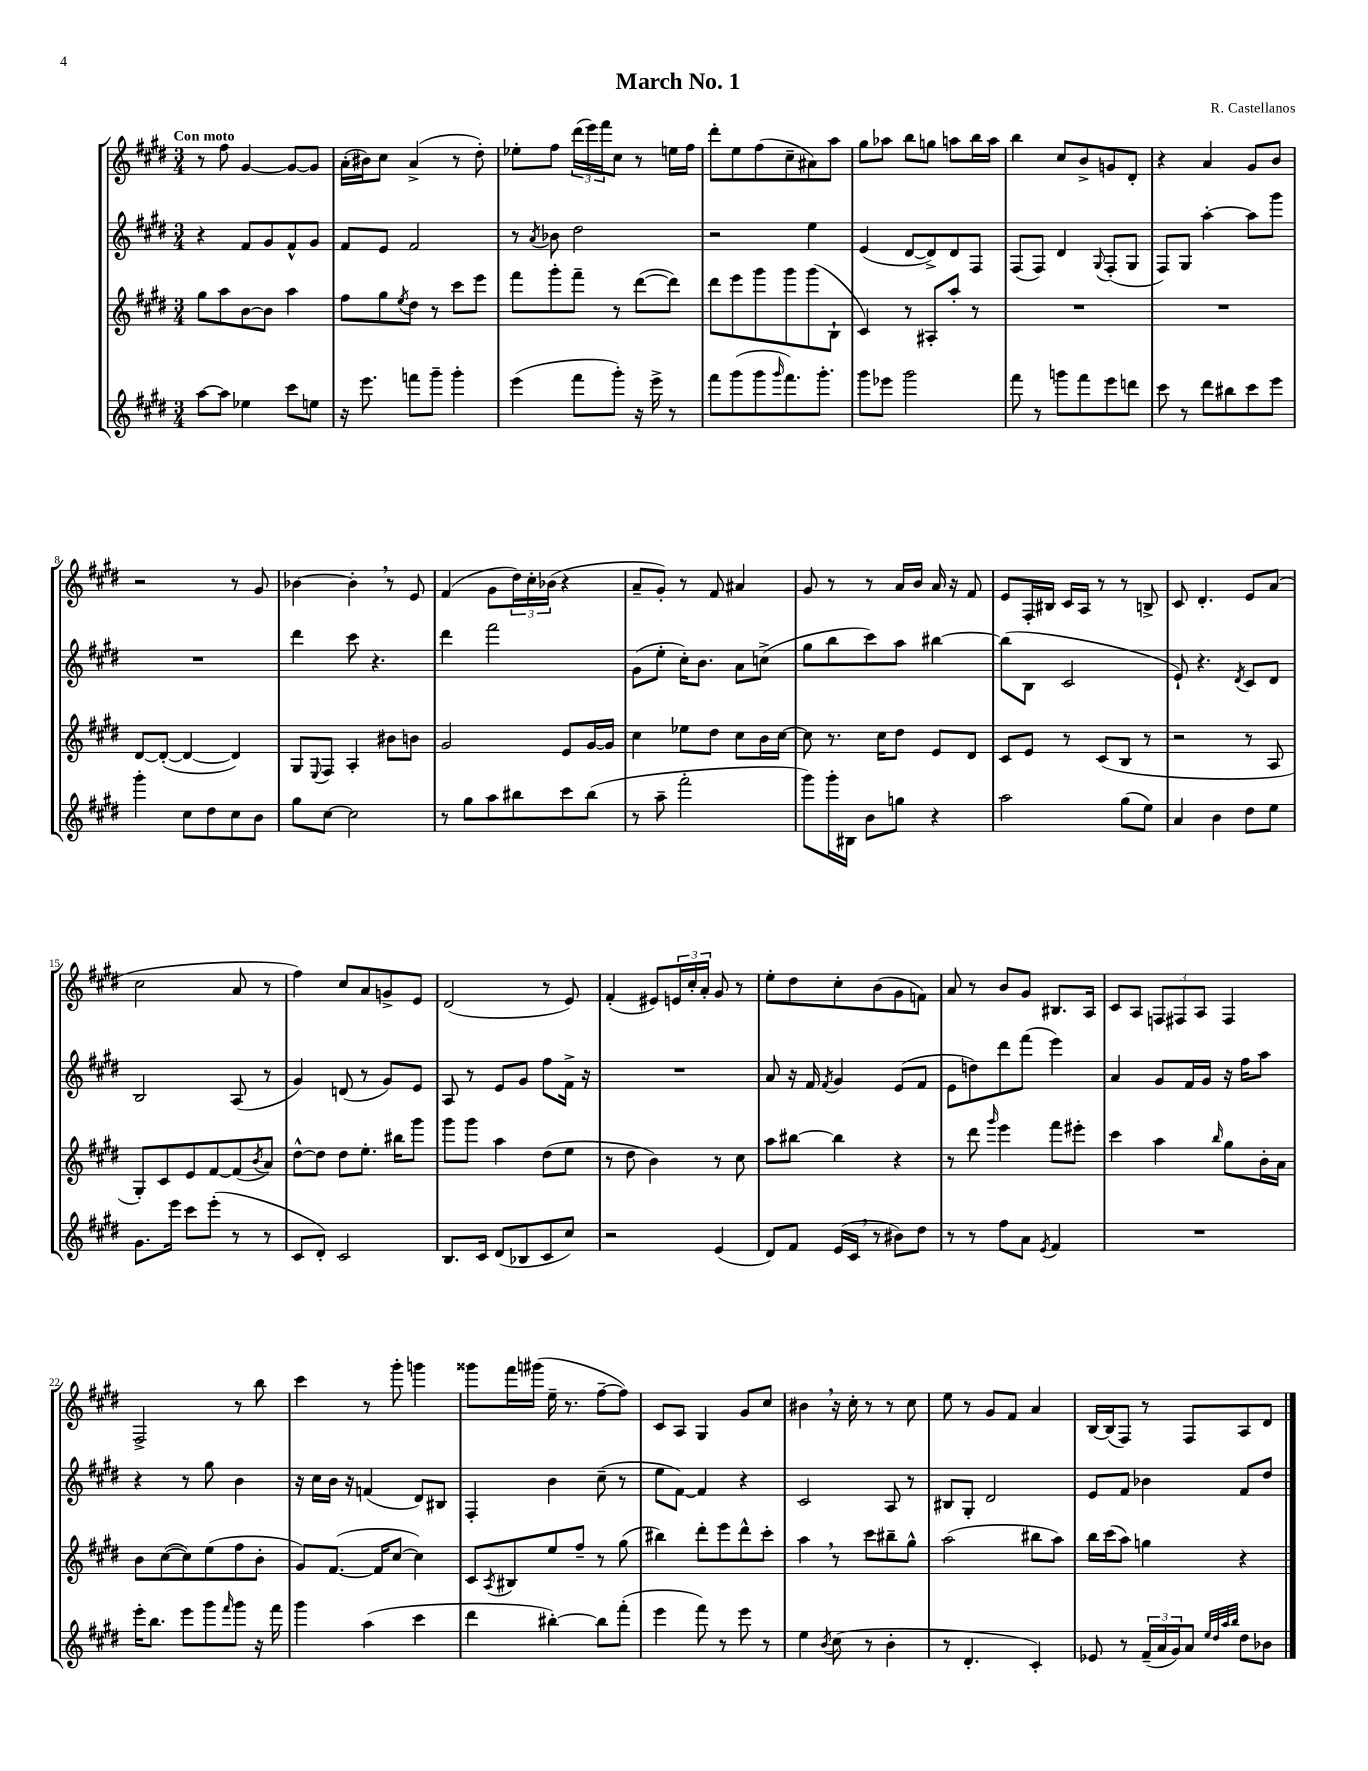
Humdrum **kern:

**kern	**kern	**kern	**kern
*staff4	*staff3	*staff2	*staff1
*clefG2	*clefG2	*clefG2	*clefG2
*k[f#c#g#d#]	*k[f#c#g#d#]	*k[f#c#g#d#]	*k[f#c#g#d#]
*M3/4	*M3/4	*M3/4	*M3/4
[8aa	8gg#	4r	8r
8aa]	8aa	.	8ff#
4ee-	[8b	8f#	[4g#
.	8b]	8g#	.
8ccc#	4aa	8f#^^	8g#_
8ee	.	8g#	8g#]
=	=	=	=
16r	8ff#	8f#	(16a'
8.eee	.	.	16b#)
.	8gg#	8e	8cc#
.	8qee	.	.
8fff	8dd#	2f#	(4a^
8ggg#~	8r	.	.
4ggg#'	8ccc#	.	8r
.	8eee	.	8dd#')
=	=	=	=
(4eee	8fff#	8r	8ee-'
.	.	8qa	.
.	8ggg#'	8b-	8ff#
8fff#	8fff#~	2dd#	(24ddd#
.	.	.	24eee)
.	.	.	24fff#
8ggg#')	8r	.	8cc#
16r	([8ddd#	.	8r
16eee^	.	.	.
8r	8ddd#])	.	16ee
.	.	.	16ff#
=	=	=	=
8fff#	8ddd#	2r	8ddd#'
(8ggg#	8eee	.	8ee
8ggg#	8ggg#	.	(8ff#
16qqggg#	.	.	.
8.fff#)	8ggg#	.	8cc#~
.	(8ggg#	4ee	8a#)
8.ggg#'	.	.	.
.	8B`	.	8aa
=	=	=	=
8ggg#	4c#)	(4e	8gg#
8eee-	.	.	8aa-
2ggg#	8r	[8d#	8bb
.	8A#'	8d#^])	8gg
.	8aa'	8d#	8aa
.	8r	8F#	16bb
.	.	.	16aa
=	=	=	=
8fff#	2.r	(8F#	4bb
8r	.	8F#)	.
8ggg	.	4d#	8cc#
8fff#	.	.	8b^
.	.	8qqG#	.
8eee	.	(8F#'	8g
8ddd	.	8G#	8d#'
=	=	=	=
8ccc#	2.r	8F#)	4r
8r	.	8G#	.
8ddd#	.	[4aa'	4a
8bb#	.	.	.
8ccc#	.	8aa]	8g#
8eee	.	8ggg#	8b
=	=	=	=
4ggg#'	[8d#	2.r	2r
.	(8d#'_	.	.
8cc#	4d#_	.	.
8dd#	.	.	.
8cc#	4d#])	.	8r
8b	.	.	8g#
=	=	=	=
8gg#	8G#	4ddd#	[4b-
.	8qqE	.	.
[8cc#	8F#	.	.
2cc#]	4A'	8ccc#	4b-']
.	.	4.r	.
.	8b#	.	8r
.	8b	.	8e
=	=	=	=
8r	2g#	4ddd#	(4f#
8gg#	.	.	.
8aa	.	2fff#	8g#
8bb#	.	.	24dd#)
.	.	.	24cc#'
.	.	.	(24b-
8ccc#	8e	.	4r
(8bb#	[16g#	.	.
.	16g#]	.	.
=	=	=	=
8r	4cc#	(8g#	8a~
8aa~	.	8ee'	8g#')
2fff#'	8ee-	16cc#')	8r
.	.	8.b	.
.	8dd#	.	8f#
.	8cc#	8a	4a#
.	16b	(8cc^	.
.	[16cc#	.	.
=	=	=	=
8ggg#)	8cc#]	8gg#	8g#
16ggg#'	8.r	8bb	8r
16B#	.	.	.
8b	.	8ccc#)	8r
.	16cc#	.	.
8gg	8dd#	8aa	16a
.	.	.	16b
4r	8e	[4bb#	16a
.	.	.	16r
.	8d#	.	8f#
=	=	=	=
2aa	8c#	(8bb#]	8e
.	8e	8B	16F#'
.	.	.	16B#
.	8r	2c#	16c#
.	.	.	16A
.	(8c#	.	8r
(8gg#	8B	.	8r
8ee)	8r	.	8B^
=	=	=	=
4a	2r	8e`)	8c#
.	.	4.r	4.d#'
4b	.	.	.
.	.	8qd#	.
8dd#	8r	8c#	8e
8ee	8A	8d#	(8a
=	=	=	=
8.g#	8G#')	2B	2cc#
.	8c#	.	.
16eee	.	.	.
8ccc#	8e	.	.
(8eee'	[8f#	.	.
8r	(8f#]	(8A	8a
.	8qb	.	.
8r	8a)	8r	8r
=	=	=	=
8c#	[8dd#^^	4g#)	4ff#)
8d#')	8dd#]	.	.
2c#	8dd#	(8d	8cc#
.	8.ee'	8r	8a
.	.	8g#)	8g^
.	16bb#	.	.
.	8ggg#	8e	8e
=	=	=	=
8.B	8ggg#	8A	(2d#
.	8ggg#	8r	.
16c#	.	.	.
(8d#	4aa	8e	.
8B-	.	8g#	.
8c#	(8dd#	8ff#	8r
8cc#)	8ee	16f#^	8e)
.	.	16r	.
=	=	=	=
2r	8r	2.r	(4f#'
.	8dd#	.	.
.	4b)	.	8e#)
.	.	.	24e
.	.	.	24cc#'
.	.	.	24a'
(4e	8r	.	8g#
.	8cc#	.	8r
=	=	=	=
8d#)	8aa	8a	8ee'
8f#	[8bb#	16r	8dd#
.	.	16f#	.
.	.	8qf#	.
(16e	4bb#]	4g#	8cc#'
16c#	.	.	.
8r	.	.	(8b
8b#)	4r	(8e	8g#
8dd#	.	8f#	8f)
=	=	=	=
8r	8r	8e	8a
8r	8ddd#	8dd)	8r
.	16qqggg#	.	.
8ff#	4eee	8ddd#	8b
8a	.	(8fff#	8g#
8qe	.	.	.
4f#	8fff#	4eee)	8.B#
.	8eee#'	.	.
.	.	.	16A
=	=	=	=
2.r	4ccc#	4a	8c#
.	.	.	8A
.	4aa	8g#	12F
.	.	.	12F#
.	.	16f#	.
.	.	.	12A
.	.	16g#	.
.	16qqbb	.	.
.	8gg#	16r	4F#
.	.	16ff#	.
.	16b'	8aa	.
.	16a	.	.
=	=	=	=
16eee'	8b	4r	2F#^
8.bb	.	.	.
.	([8cc#	.	.
8eee	8cc#])	8r	.
8ggg#	(8ee	8gg#	.
16qqfff#	.	.	.
8ggg#	8ff#	4b	8r
16r	8b'	.	8bb
16fff#	.	.	.
=	=	=	=
4ggg#	8g#)	16r	4ccc#
.	.	16cc#	.
.	([8.f#	16b	.
.	.	16r	.
(4aa	.	(4f	8r
.	16f#]	.	.
.	[8cc#	.	8ggg#'
4ccc#	4cc#])	8d#)	4ggg
.	.	8B#	.
=	=	=	=
4ddd#	8c#	4F#'	8ggg##
.	8qA	.	.
.	8B#	.	16fff#
.	.	.	(16ggg#
[4bb#')	8ee	4b	16ee~
.	.	.	8.r
.	8ff#~	.	.
8bb#]	8r	(8cc#~	[8ff#~
(8fff#'	(8gg#	8r	8ff#])
=	=	=	=
4eee	4bb#)	8ee	8c#
.	.	[8f#)	8A
8fff#)	8ddd#'	4f#]	4G#
8r	8eee	.	.
8eee	8ddd#^^	4r	8g#
8r	8ccc#'	.	8cc#
=	=	=	=
4ee	4aa	2c#	4b#
8qb	.	.	.
(8cc#	8r	.	16r
.	.	.	16cc#'
8r	8ccc#	.	8r
4b'	8bb#~	8A	8r
.	8gg#^^	8r	8cc#
=	=	=	=
8r	(2aa	8B#	8ee
4.d#'	.	8G#'	8r
.	.	2d#	8g#
.	.	.	8f#
4c#')	8bb#	.	4a
.	8aa)	.	.
=	=	=	=
8e-	16bb	8e	[16B
.	(16ccc#	.	(16B]
8r	8aa)	8f#	8F#)
(24f#~	4gg	4b-	8r
24a	.	.	.
24g#)	.	.	.
8a	.	.	8F#
32qqee	.	.	.
32qqdd#	.	.	.
32qqaa	.	.	.
32qqbb	.	.	.
8dd#	4r	8f#	8A
8b-	.	8dd#	8d#
==	==	==	==
*-	*-	*-	*-
